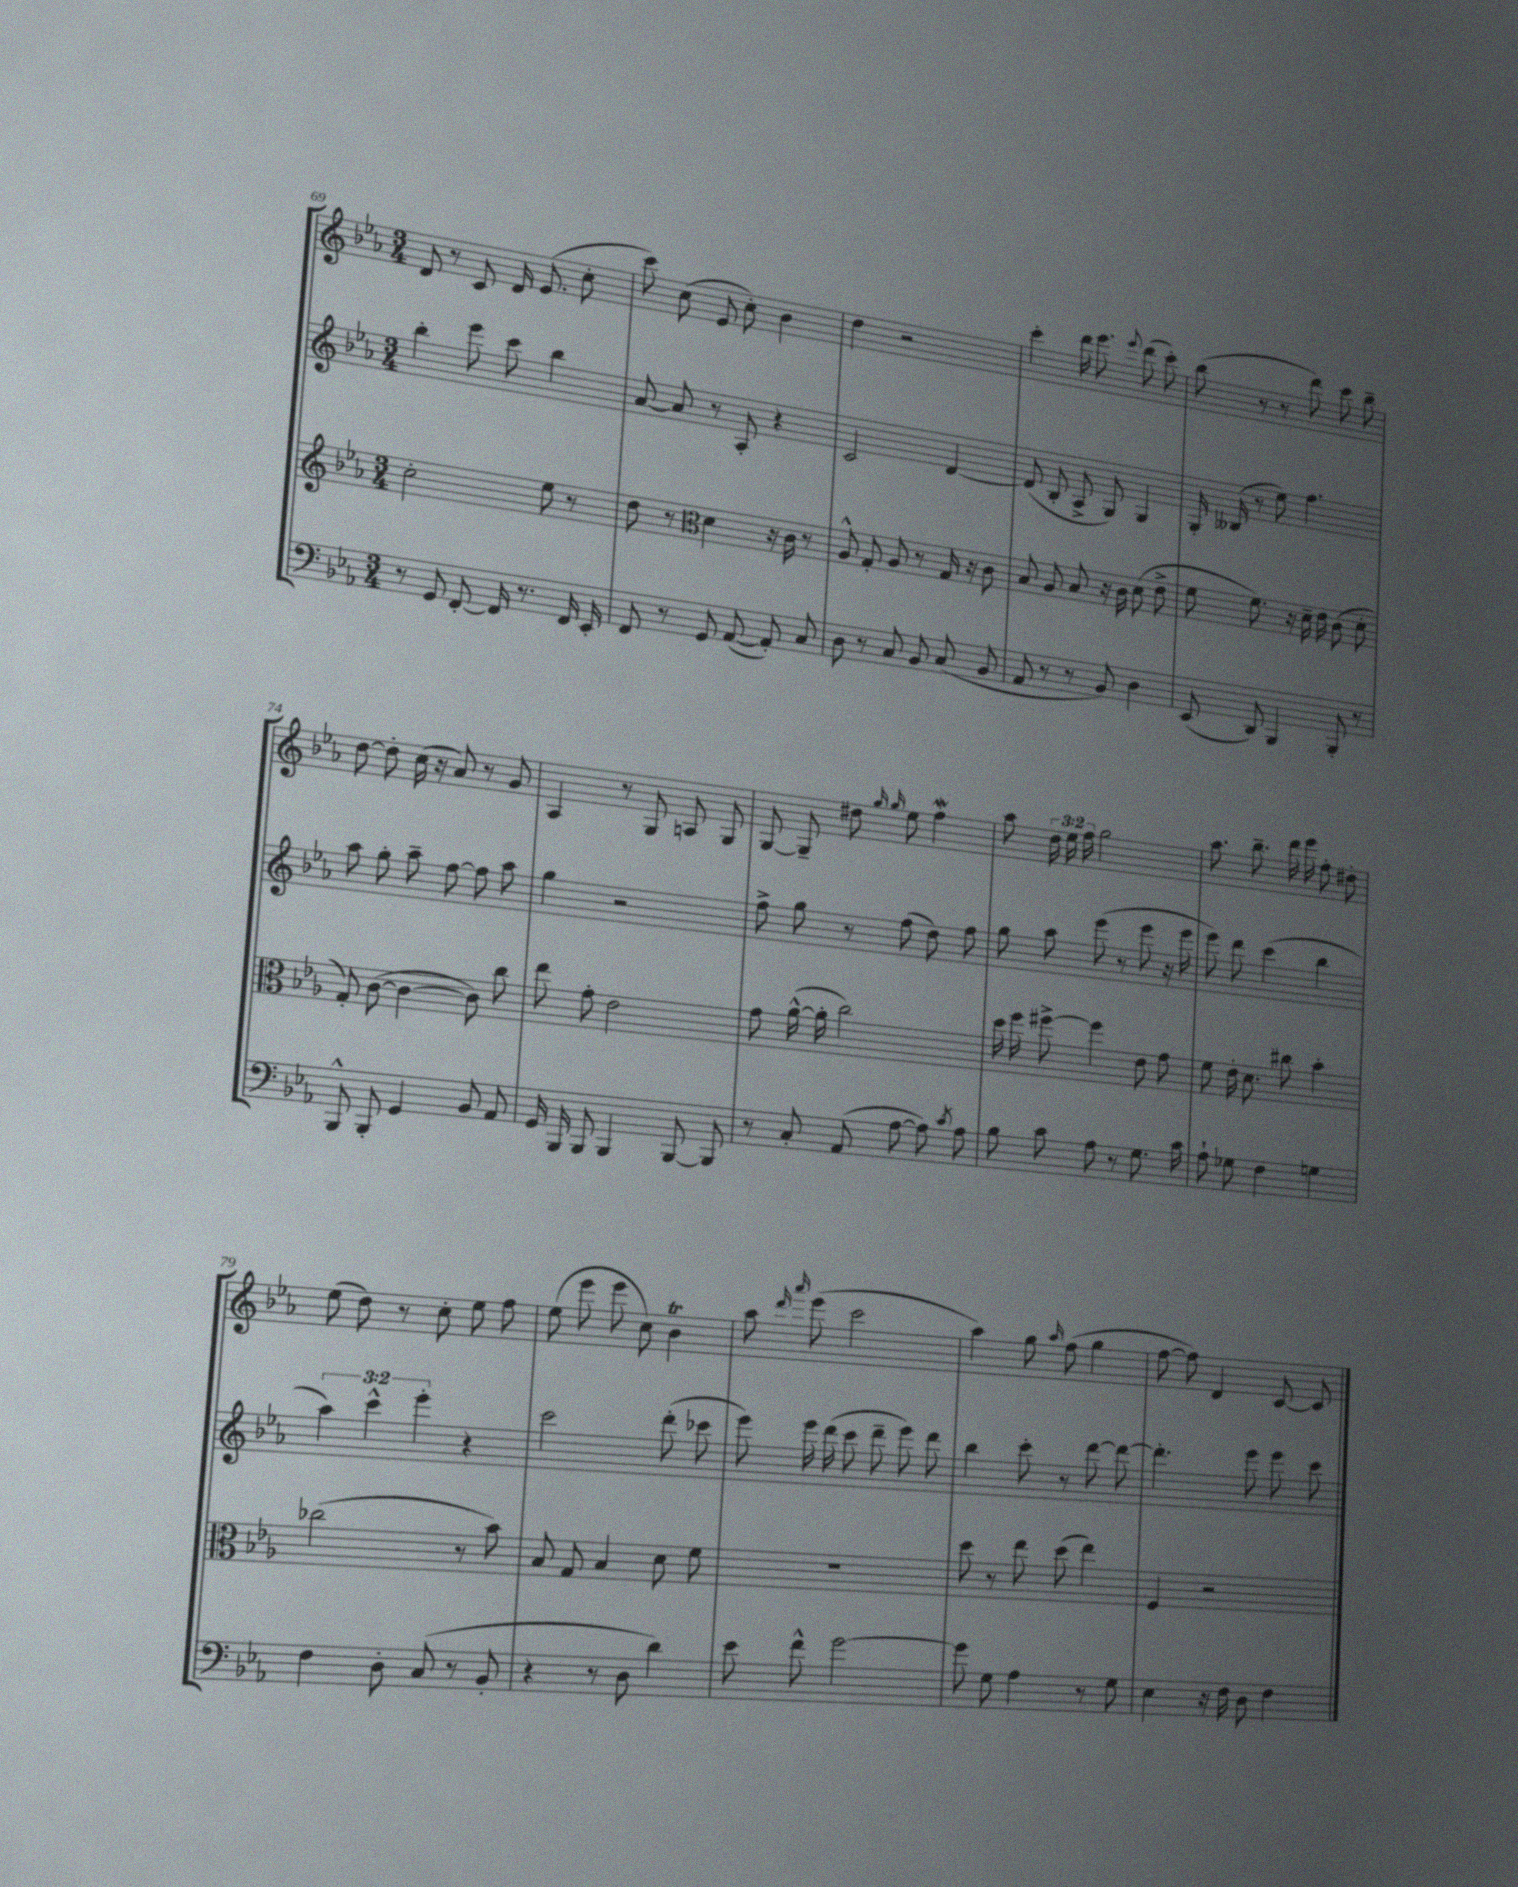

**kern	**kern	**kern	**kern
*staff4	*staff3	*staff2	*staff1
*clefF4	*clefG2	*clefG2	*clefG2
*k[b-e-a-]	*k[b-e-a-]	*k[b-e-a-]	*k[b-e-a-]
*M3/4	*M3/4	*M3/4	*M3/4
8r	2cc'\	4bb-'\	8d/
8GG/	.	.	8r
[8FF'/	.	8eee-\	8c/
16FF/]	.	8ccc\	16d/
8.r	.	.	(8.e-/
.	8ee-\	4bb-\	.
16FF/	8r	.	8cc'\
16EE-'/	.	.	.
=	=	=	=
8FF/	8dd\	[8a-/	8ccc\)
8r	8r	8a-/]	(8cc\
*	*clefC3	*	*
8GG/	4d\	8r	8e-/
([8AA-/	.	8A-'/	8cc'\)
8AA-'/])	16r	4r	4b-\
.	16c\	.	.
8C/	8r	.	.
=	=	=	=
8D\	8A-^^/	2c/	4dd\
8r	8G'/	.	.
8C/	8A-/	.	2r
8BB-/	8r	.	.
(8C/	16G/	[4d/	.
.	16r	.	.
8BB-/	8c\	.	.
=	=	=	=
8AA-/	8B-/	(8d/]	4ccc'\
8r	8A-/	8B-'/	.
8r	8B-/	8A-^/	16ddd\
.	.	.	8.eee-\
8BB-/)	16r	8G/)	.
.	16c\	.	.
.	.	.	8qqeee-/
4D\	(8d\	4G/	(8ddd\
.	8e-^\	.	8ccc'\)
=	=	=	=
(8EE-/	8f\	16G'/	(8bb-\
.	.	(16B--/	.
8DD/)	8.f\)	8r	8r
4BBB-/	.	8ee-\)	8r
.	16r	.	.
.	16d~\	4.ff\	8ddd\)
.	16e-\	.	.
8BBB-'/	(8c\	.	8ccc\
8r	8d'\	.	8bb-~\
=	=	=	=
8BBB-^^/	8G'/)	8aa-\	[8dd\
8BBB-'/	([8c\	8gg'\	8dd'\]
4GG/	4c\_	8aa-~\	(16cc\
.	.	.	16r
.	.	[8ff\	8a-/)
8BB-/	8c\])	8ff\]	8r
8AA-/	8cc\	8aa-\	8g/
=	=	=	=
16GG/	8ee-\	4gg\	4A-/
16BBB-/	.	.	.
8BBB-/	8g'\	.	.
4BBB-/	2e-\	2r	8r
.	.	.	8G/
[8BBB-/	.	.	8A/
8BBB-/]	.	.	8G/
=	=	=	=
8r	8g\	8ff^\	[8G/
8C'/	([16a-^^\	8gg\	8G~/]
.	16a-'\]	.	.
(8AA-/	2cc\)	8r	8dd#\
.	.	.	16qqgg/
.	.	.	16qqgg/
[8A-\	.	(8ff\	8ee-\
8A-\])	.	8dd\)	4ff\
8qc/	.	.	.
8A-\	.	8ff\	.
=	=	=	=
8B-\	16dd\	8gg\	8aa-\
.	16ff\	.	.
8c\	[8ff#^\	8aa-\	24dd\
.	.	.	24ee-\
.	.	.	24ff\
8A-\	4ff#\]	(8eee-\	2gg\
8r	.	8r	.
8.G\	8e-\	8eee-\	.
.	8g\	16r	.
16c\	.	16eee-\	.
=	=	=	=
8A-`\	8f\	8eee-\)	8.aa-\
8G-\	16e-'\	8ddd\	.
.	8.d\	.	8.bb-~\
4F\	.	(4ccc\	.
.	8cc#\	.	16ddd\
.	.	.	16eee-\
4G\	4b-'\	4bb-\	8ff'\
.	.	.	8dd#'\
=	=	=	=
4F\	(2cc-\	6aa-\)	(8ee-\
.	.	.	8dd\)
.	.	6ccc^^\	.
8D'\	.	.	8r
.	.	6eee-'\	.
(8C/	.	.	8cc'\
8r	8r	4r	8ee-\
8BB-'/	8b-\)	.	8ff\
=	=	=	=
4r	8B-/	2ccc\	(8ee-\
.	8G/	.	8eee-\
8r	4B-/	.	8eee-\
8D\	.	.	8cc\)
4d\)	8d\	(8ddd'\	4b-\
.	8f\	8ccc-\	.
=	=	=	=
8e-\	2.r	8eee-\)	8aa-\
.	.	.	16qqddd/
.	.	.	16qqaaa-/
8f^^\	.	16eee-\	(8eee-\
.	.	(16ddd\	.
[2g\	.	8ccc\	2ccc\
.	.	8ddd~\	.
.	.	8eee-\)	.
.	.	8ddd\	.
=	=	=	=
8g\]	8dd\	4bb-\	4aa-\)
8G\	8r	.	.
4A-\	8ee-\	8ccc'\	8gg\
.	.	.	16qqaa-/
.	(8dd\	8r	(8ff\
8r	4ee-\)	[8ddd\	4gg\
8G\	.	8ddd\_	.
=	=	=	=
4E-\	4F/	4.ddd'\]	[8ff\
.	.	.	8ff\])
16r	2r	.	4d/
16F\	.	.	.
8D\	.	8eee-\	.
4F\	.	8eee-\	[8c/
.	.	8ccc\	8c/]
==	==	==	==
*-	*-	*-	*-
